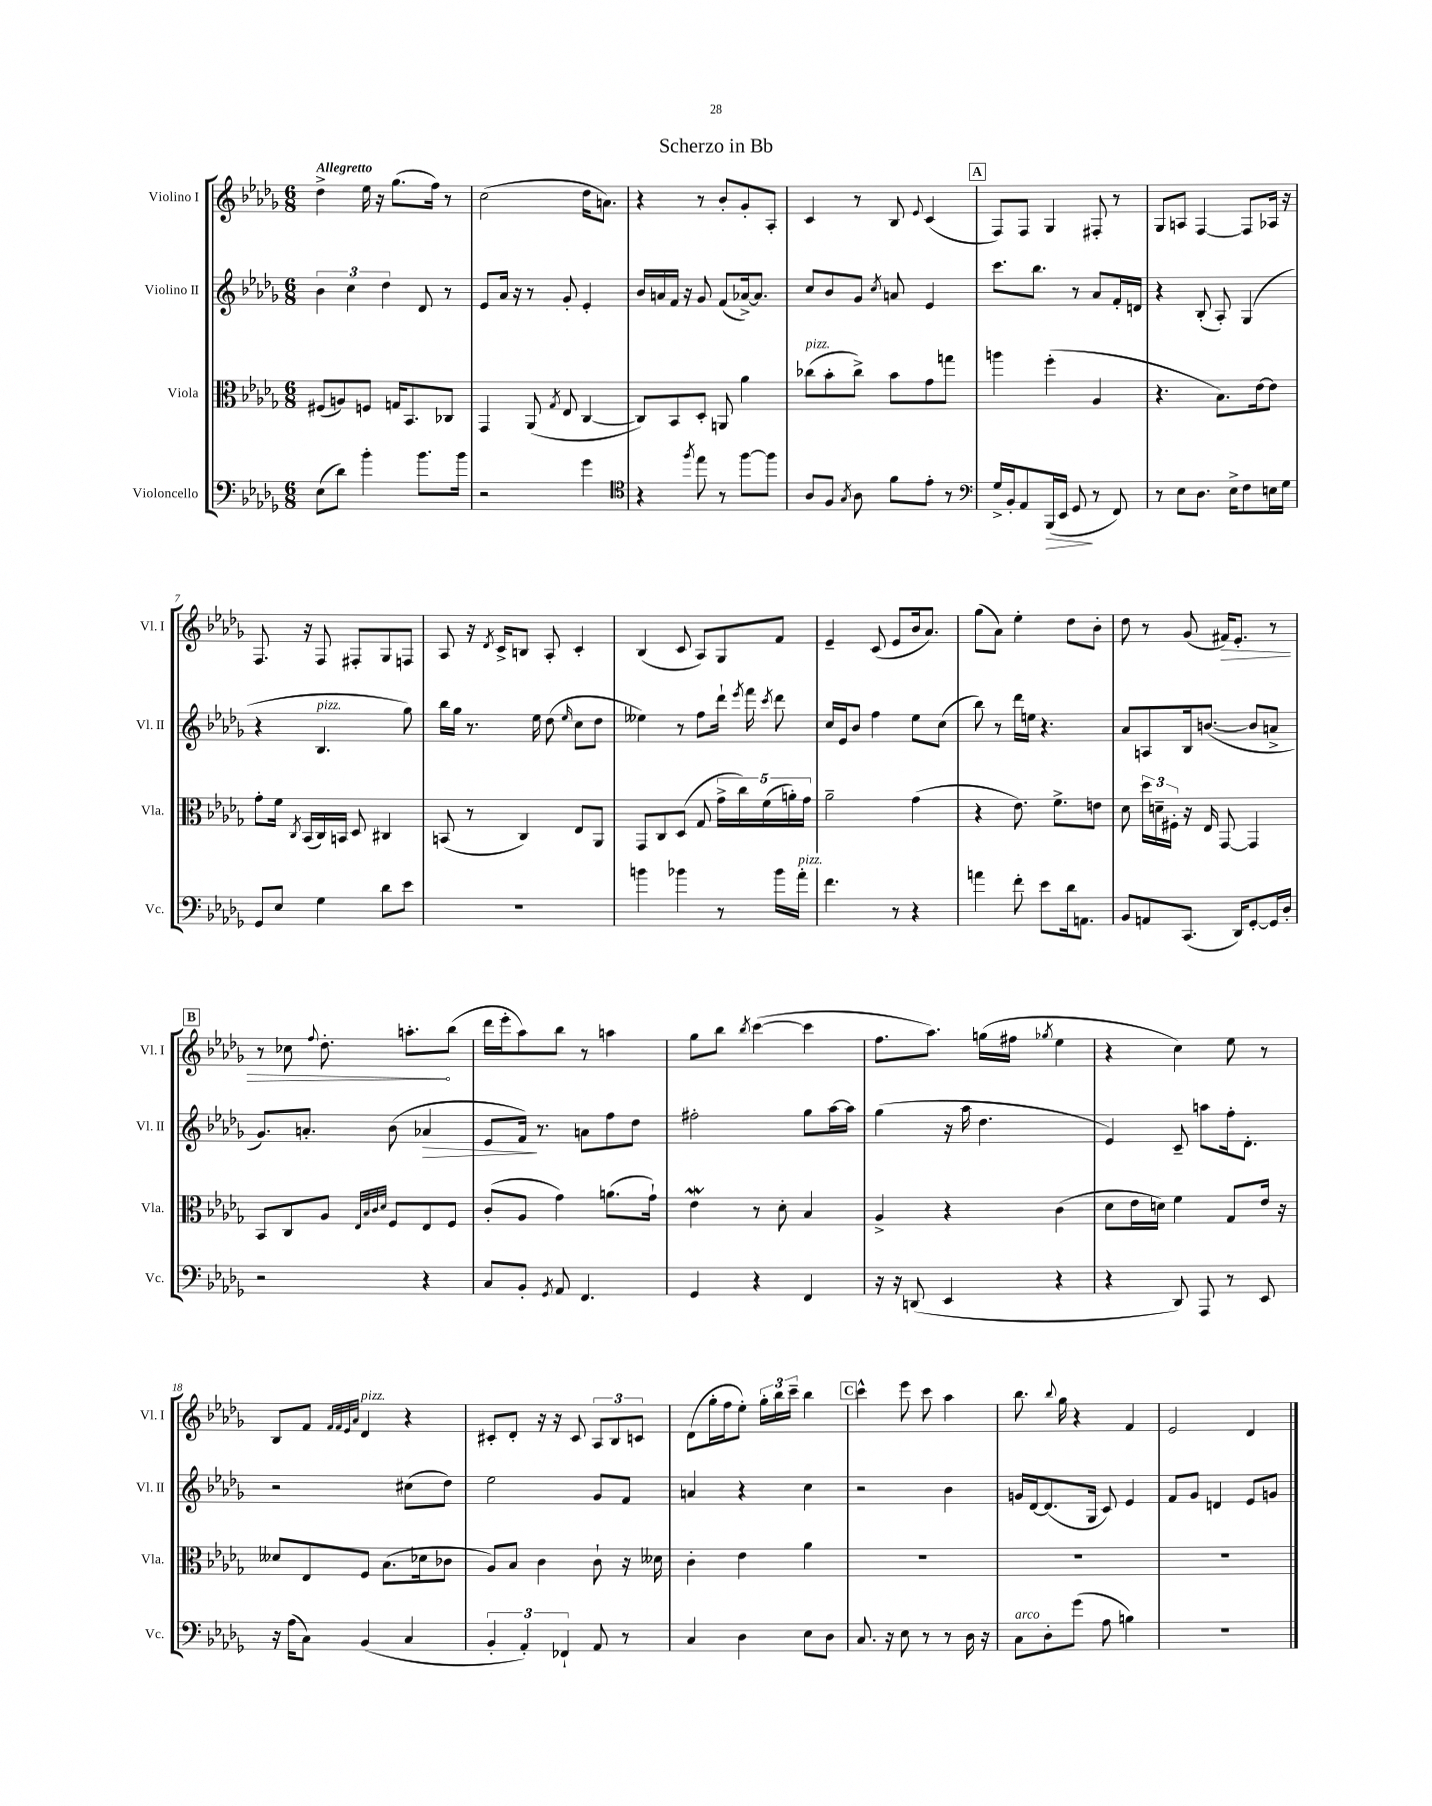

**kern	**kern	**kern	**kern
*staff4	*staff3	*staff2	*staff1
*clefF4	*clefC3	*clefG2	*clefG2
*k[b-e-a-d-g-]	*k[b-e-a-d-g-]	*k[b-e-a-d-g-]	*k[b-e-a-d-g-]
*M6/8	*M6/8	*M6/8	*M6/8
(8E-	(8F#	6b-	4dd-^
8d-)	8A)	.	.
.	.	6cc	.
4b-'	8F	.	16ee-
.	.	.	16r
.	.	6dd-	.
.	16G	.	(8.gg-
.	8.BB-	.	.
8.b-	.	8d-	.
.	.	.	16ff)
.	8C-	8r	8r
16b-	.	.	.
=	=	=	=
2r	4GG-	8e-	(2cc
.	.	16a-	.
.	.	16r	.
.	(8AA-	8r	.
.	8qG-	.	.
.	8E-	8g-'	.
4g-	[4C	4e-'	16dd-
.	.	.	8.a)
=	=	=	=
*clefC4	*	*	*
4r	8C])	16b-	4r
.	.	16a	.
.	8BB-	16f	.
.	.	16r	.
8qff	.	.	.
8ee-	8D-'	8g-	8r
8r	8AA	(8f	8b-'
[8ff	4a-	[16a-^)	8g-'
.	.	8.a-]	.
8ff]	.	.	8A-'
=	=	=	=
8A-	(8cc-	8cc	4c
8F	8b-'	8b-	.
8qG-	.	.	.
8A-	8cc-^)	8g-	8r
.	.	8qcc	.
8f	8b-	8a	8B-
.	.	.	8qqe-
8e-'	8g-	4e-	(4c
8r	8gg	.	.
=	=	=	=
*clefF4	*	*	*
16G-^	4aa	8.ccc	8F)
16BB-'	.	.	.
8AA-	.	.	8F
.	.	8.bb-	.
(16BBB-	(4ff'	.	4G-
16EE-	.	.	.
8GG-	.	8r	.
8r	4A-	8a-	8F#'
8FF)	.	16f'	8r
.	.	16d	.
=	=	=	=
8r	4.r	4r	8G-
8E-	.	.	8A
8.D-	.	(8B-'	[4F
.	8.B-)	8A-')	.
16E-^	.	.	.
8F	.	(4G-	8F]
.	[16e-	.	.
16E	8e-]	.	16A-
16G-	.	.	16r
=	=	=	=
8GG-	8g-'	4r	8.F
8E-	16f	.	.
.	8qC	.	.
.	(16BB-	.	16r
4G-	16C)	4.B-	8F
.	16BB	.	.
.	8D-	.	8F#'
8d-	4C#	.	8G-
8e-	.	8gg-)	8F
=	=	=	=
2.r	(8BB	16bb-	8A-
.	.	16gg-	.
.	8r	8.r	16r
.	.	.	8qd-
.	.	.	16c^
.	4C)	.	8B
.	.	16ee-	.
.	.	(8dd-	8A-'
.	.	16qqee-	.
.	8E-	8cc	4c'
.	8AA-	8dd-	.
=	=	=	=
4b	8GG-	4ee--)	(4B-
.	8C	.	.
4b-	(8D-	8r	8c
.	8G-	8ff	8A-)
8r	20g-^	16ddd-`	8G-
.	20cc)	.	.
.	.	8qeee-	.
.	.	16fff	.
.	(20f	.	.
.	.	8qccc	.
16b-	.	8ddd-	8f
.	20a')	.	.
16a-'	.	.	.
.	20g-	.	.
=	=	=	=
4.f	2a-~	16cc	4e-~
.	.	16e-	.
.	.	8b-	.
.	.	4ff	(8c
8r	.	.	8e-
4r	(4g-	8ee-	16b-
.	.	.	8.a-)
.	.	(8cc	.
=	=	=	=
4a	4r	8bb-)	(8gg-
.	.	8r	8a-)
8f'	8.e-)	16ddd-	4ee-'
.	.	16ee	.
8e-	.	4.r	.
.	8.f^	.	.
16d-	.	.	8dd-
8.AA	.	.	.
.	8e	.	8b-'
=	=	=	=
8BB-	8d-	8a-	8dd-
8AA	24dd-	8A	8r
.	24d~	.	.
.	24F#'	.	.
(8.CC	16r	16B-	(8g-
.	16E-	([8.b	.
.	[8GG-	.	16f#)
16DD-)	.	.	8.e-'
[8GG-'	4GG-]	8b]	.
16GG-]	.	8a^	8r
16D-'	.	.	.
=	=	=	=
2r	8BB-	8.g-)	8r
.	8C	.	8cc-
.	.	8.a'	.
.	.	.	8qqff
.	8A-	.	8.dd-'
.	32qqE-	.	.
.	32qqB-	.	.
.	32qqc	.	.
.	32qqd-	.	.
.	8F	(8b-	.
.	.	.	8.aa'
4r	8E-	4a-	.
.	8F	.	(8bb-
=	=	=	=
8C	(8c'	8e-	16ddd-
.	.	.	16eee-'
8BB-'	8A-	16f)	8aa-)
.	.	8.r	.
8qGG-	.	.	.
8AA-	4g-)	.	8bb-
4.FF	.	8a	8r
.	(8.a	8ff	4aa
.	.	8dd-	.
.	16g-`)	.	.
=	=	=	=
4GG-	4e-	2ff#'	8gg-
.	.	.	8bb-
.	.	.	8qbb-
4r	8r	.	([4ccc
.	8d-'	.	.
4FF	4B-	8gg-	4ccc]
.	.	[16aa-	.
.	.	16aa-]	.
=	=	=	=
16r	4A-^	(4gg-	8.ff
16r	.	.	.
(8DD	.	.	.
.	.	.	8.aa-)
4EE-	4r	16r	.
.	.	16aa-	.
.	.	4.dd-	(16gg
.	.	.	16ff#
.	.	.	8qgg-
4r	(4c	.	4ee-
=	=	=	=
4r	8d-	4e-)	4r
.	16e-	.	.
.	16d)	.	.
8DD-)	4f	8c~	4cc)
8AAA-	.	8aa	.
8r	8G-	16ff'	8ee-
.	.	8.d-'	.
8EE-	16e-	.	8r
.	16r	.	.
=	=	=	=
16r	8d--	2r	8B-
(16A-	.	.	.
8C)	8E-	.	8f
.	.	.	32qqf
.	.	.	32qqf
.	.	.	32qqe-
.	.	.	32qqa-
(4BB-	8F	.	4d-
.	(8.B-	.	.
4C	.	(8cc#	4r
.	16d-	.	.
.	8c-	8dd-)	.
=	=	=	=
6BB-'	8A-)	2ee-	8c#'
.	8B-	.	8d-'
6AA-')	.	.	.
.	4c	.	16r
.	.	.	16r
6FF-`	.	.	.
.	.	.	8c#
8AA-	8c`	8g-	12A-
.	.	.	12B-
8r	16r	8f	.
.	.	.	12c
.	16d--	.	.
=	=	=	=
4C	4c'	4a	(8d-
.	.	.	16gg-'
.	.	.	16ff
4D-	4e-	4r	8ee-')
.	.	.	24gg-'
.	.	.	24bb-
.	.	.	24ccc~
8E-	4a-	4cc	4bb-
8D-	.	.	.
=	=	=	=
8.C	2.r	2r	4ccc^^
16r	.	.	.
8E-	.	.	8eee-
8r	.	.	8ccc
8r	.	4b-	4aa-
16D-	.	.	.
16r	.	.	.
=	=	=	=
8C	2.r	16g	8.bb-
.	.	[16d-	.
8D-'	.	(8.d-]	.
.	.	.	8qqbb-
.	.	.	16gg-
(8g-	.	.	4r
.	.	16G-	.
8A-	.	8c)	.
4B)	.	4e-	4f
=	=	=	=
2.r	2.r	8f	2e-
.	.	8g-	.
.	.	4d	.
.	.	8e-	4d-
.	.	8g	.
==	==	==	==
*-	*-	*-	*-
